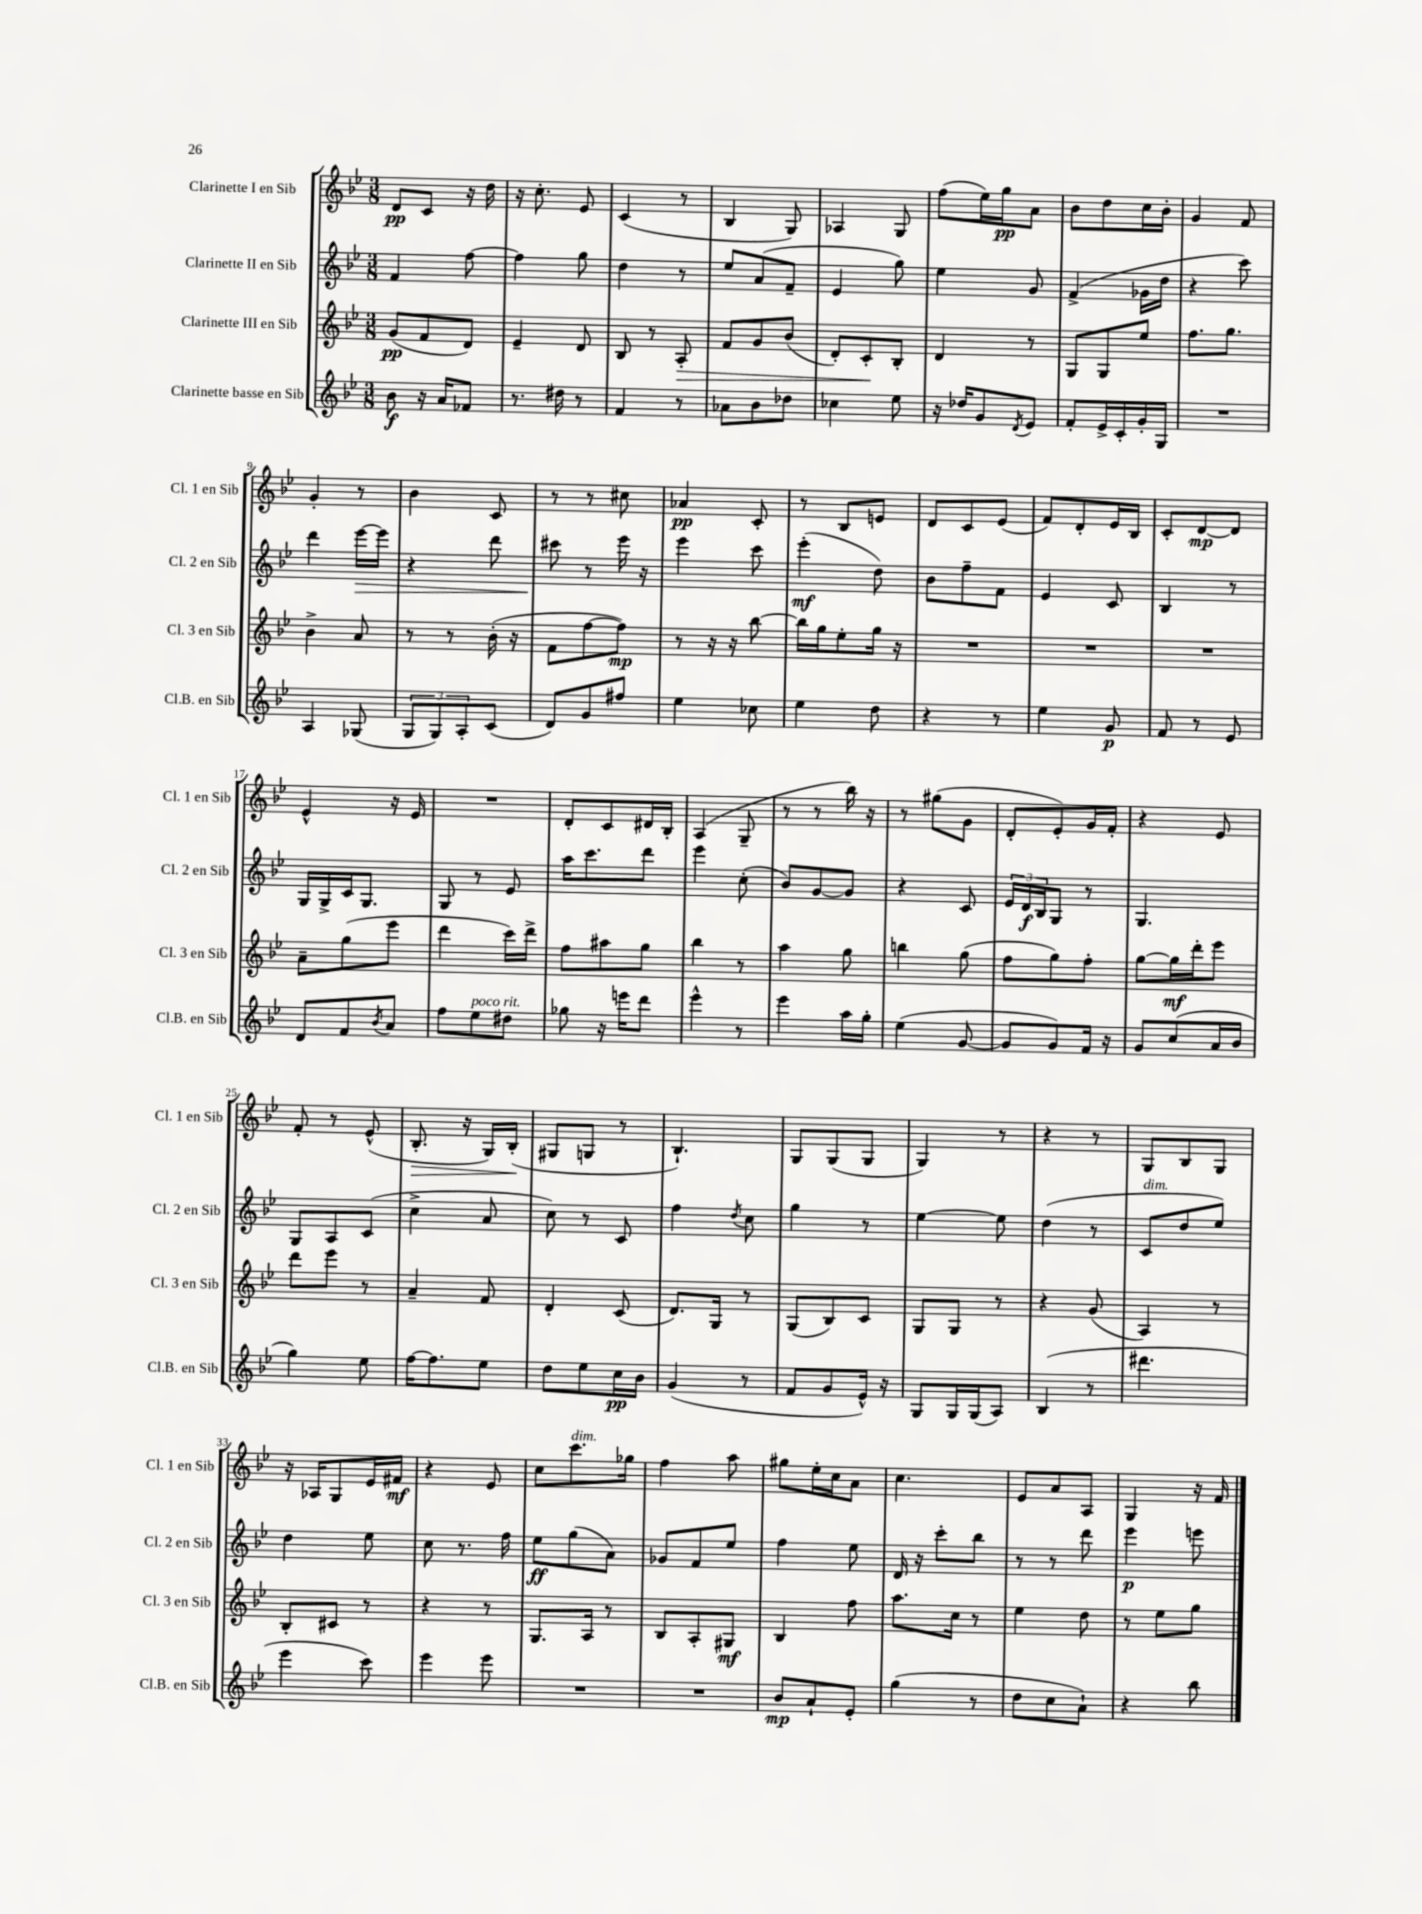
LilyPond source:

<<
\new StaffGroup <<
\new Staff = "s0" \with { instrumentName = "Clarinette I en Sib" shortInstrumentName = "Cl. 1 en Sib" } {
    \clef treble \key bes \major \numericTimeSignature \time 3/8
    d'8\pp c'8 r16 d''16 |
    r16 c''8.-. ees'8 |
    c'4( r8 |
    bes4 g8) |
    aes4 g8 |
    f''8( ees''16) g''16\pp a'8 |
    bes'8 d''8 c''16 bes'16-. |
    g'4 f'8 |
    g'4-. r8 |
    bes'4 c'8 |
    r8 r8 cis''8 |
    aes'4\pp c'8-. |
    r8 bes8 e'8 |
    d'8 c'8 ees'8( |
    f'8) d'8-. ees'16 bes16 |
    c'8-. d'8~\mp d'8 |
    ees'4-^ r16 ees'16 |
    R4. |
    d'8-. c'8 dis'16 bes16-. |
    a4( g8-- |
    r8 r8 bes''16) r16 |
    r8 gis''8( g'8 |
    d'8-. ees'8-.) g'16 f'16-. |
    r4 ees'8 |
    f'8-. r8 ees'8-^( |
    bes8.-.\> r16 g16) bes16-.\!( |
    gis8 g8 r8 |
    bes4.-!) |
    g8 g8( g8 |
    g4) r8 |
    r4 r8 |
    g8 bes8 g8 |
    r16 aes16 g8 ees'16 fis'16\mf |
    r4 ees'8 |
    c''8 c'''8.^\markup { \italic "dim." } ges''16 |
    f''4 a''8 |
    gis''8 ees''16-. c''16 a'8 |
    c''4. |
    ees'8 a'8 a8 |
    g4 r16 f'16 \bar "|." |
}
\new Staff = "s1" \with { instrumentName = "Clarinette II en Sib" shortInstrumentName = "Cl. 2 en Sib" } {
    \clef treble \key bes \major \numericTimeSignature \time 3/8
    f'4 f''8~ |
    f''4 g''8 |
    d''4 r8 |
    ees''8 a'8( f'8-- |
    ees'4 g''8) |
    ees''4 g'8 |
    f'4->( ges'16 d''16 |
    r4 c'''8) |
    d'''4 ees'''16~\> ees'''16 |
    r4 d'''8 |
    cis'''8\! r8 ees'''16 r16 |
    ees'''4 c'''8 |
    ees'''4-.\mf( d''8) |
    bes'8 f''8-- f'8 |
    ees'4 c'8 |
    bes4 r8 |
    g16 g16-> c'16 g8. |
    g8 r8 ees'8 |
    a''16 c'''8. d'''8 |
    ees'''4 c''8-.( |
    bes'8) g'8~ g'8 |
    r4 c'8 |
    \tuplet 3/2 { ees'16 d'16\f bes16 } g8 r8 |
    g4. |
    g8 a8 c'8( |
    c''4-> a'8 |
    c''8) r8 c'8 |
    f''4 \acciaccatura { d''8 } c''8 |
    g''4 r8 |
    ees''4~ ees''8 |
    d''4( r8 |
    c'8^\markup { \italic "dim." } d''8 ees''8) |
    d''4 ees''8 |
    c''8 r8. f''16 |
    ees''8\ff g''8( a'8) |
    ges'8 f'8 ees''8 |
    f''4 ees''8 |
    d'16 r16 c'''8-. bes''8 |
    r8 r8 d'''8 |
    ees'''4\p e'''8 \bar "|." |
}
\new Staff = "s2" \with { instrumentName = "Clarinette III en Sib" shortInstrumentName = "Cl. 3 en Sib" } {
    \clef treble \key bes \major \numericTimeSignature \time 3/8
    g'8\pp( f'8 d'8) |
    ees'4-- d'8 |
    bes8 r8 a8-.\> |
    f'8 g'8 bes'8( |
    d'8-.) c'8-.\! bes8-. |
    d'4 r8 |
    g8 g8 ees''8 |
    f''8. g''8. |
    bes'4-> a'8 |
    r8 r8 bes'16-.( r16 |
    f'8 f''8~ f''8\mp) |
    r8 r16 r16 bes''8~ |
    bes''16 g''16 ees''8-. g''16 r16 |
    R4. |
    R4. |
    R4. |
    a'8-- g''8( ees'''8 |
    d'''4 c'''16) d'''16-> |
    f''8 ais''8 g''8 |
    bes''4 r8 |
    a''4 g''8 |
    b''4 g''8( |
    f''8 g''8) f''8-. |
    g''8~ g''16\mf d'''16-. ees'''8 |
    d'''8 ees'''8 r8 |
    a'4-- f'8 |
    d'4-. c'8( |
    d'8.) g16 r8 |
    g8( bes8) c'8 |
    g8 g8 r8 |
    r4 g'8( |
    a4) r8 |
    bes8-. cis'8 r8 |
    r4 r8 |
    g8. a16 r8 |
    bes8 a8-. gis8\mf |
    bes4 f''8 |
    a''8. c''16 r8 |
    ees''4 d''8 |
    r8 ees''8 g''8 \bar "|." |
}
\new Staff = "s3" \with { instrumentName = "Clarinette basse en Sib" shortInstrumentName = "Cl.B. en Sib" } {
    \clef treble \key bes \major \numericTimeSignature \time 3/8
    bes'8\f r16 a'16 fes'8 |
    r8. dis''16 r8 |
    f'4 r8 |
    aes'8 bes'8 des''8 |
    ces''4 ees''8 |
    r16 des''16 g'8 \acciaccatura { d'8 } ees'8 |
    f'8-. ees'16-> c'16-. g'16-. g16 |
    R4. |
    a4 ges8( |
    \tuplet 3/2 { g8 g8) a8-. } c'8( |
    d'8) g'8 fis''8 |
    ees''4 ces''8 |
    ees''4 d''8 |
    r4 r8 |
    ees''4 g'8\p |
    f'8 r8 ees'8 |
    d'8 f'8 \acciaccatura { bes'8 } a'8 |
    f''8 ees''8^\markup { \italic "poco rit." } dis''8 |
    ges''8 r16 e'''16 d'''8 |
    ees'''4-^ r8 |
    ees'''4 a''16 g''16-. |
    ees''4( g'8~ |
    g'8 g'8) f'16 r16 |
    g'8 c''8( a'16 bes'16 |
    g''4) ees''8 |
    f''16~ f''8. ees''8 |
    d''8 ees''8 c''16\pp bes'16 |
    g'4( r8 |
    f'8 g'8 ees'16-^) r16 |
    g8 g16 g16( a8) |
    bes4( r8 |
    dis'''4. |
    ees'''4 c'''8) |
    ees'''4 ees'''8 |
    R4. |
    R4. |
    bes'8\mp a'8-! ees'8-. |
    g''4( r8 |
    d''8 c''8 a'8-!) |
    r4 bes''8 \bar "|." |
}
>>
>>
